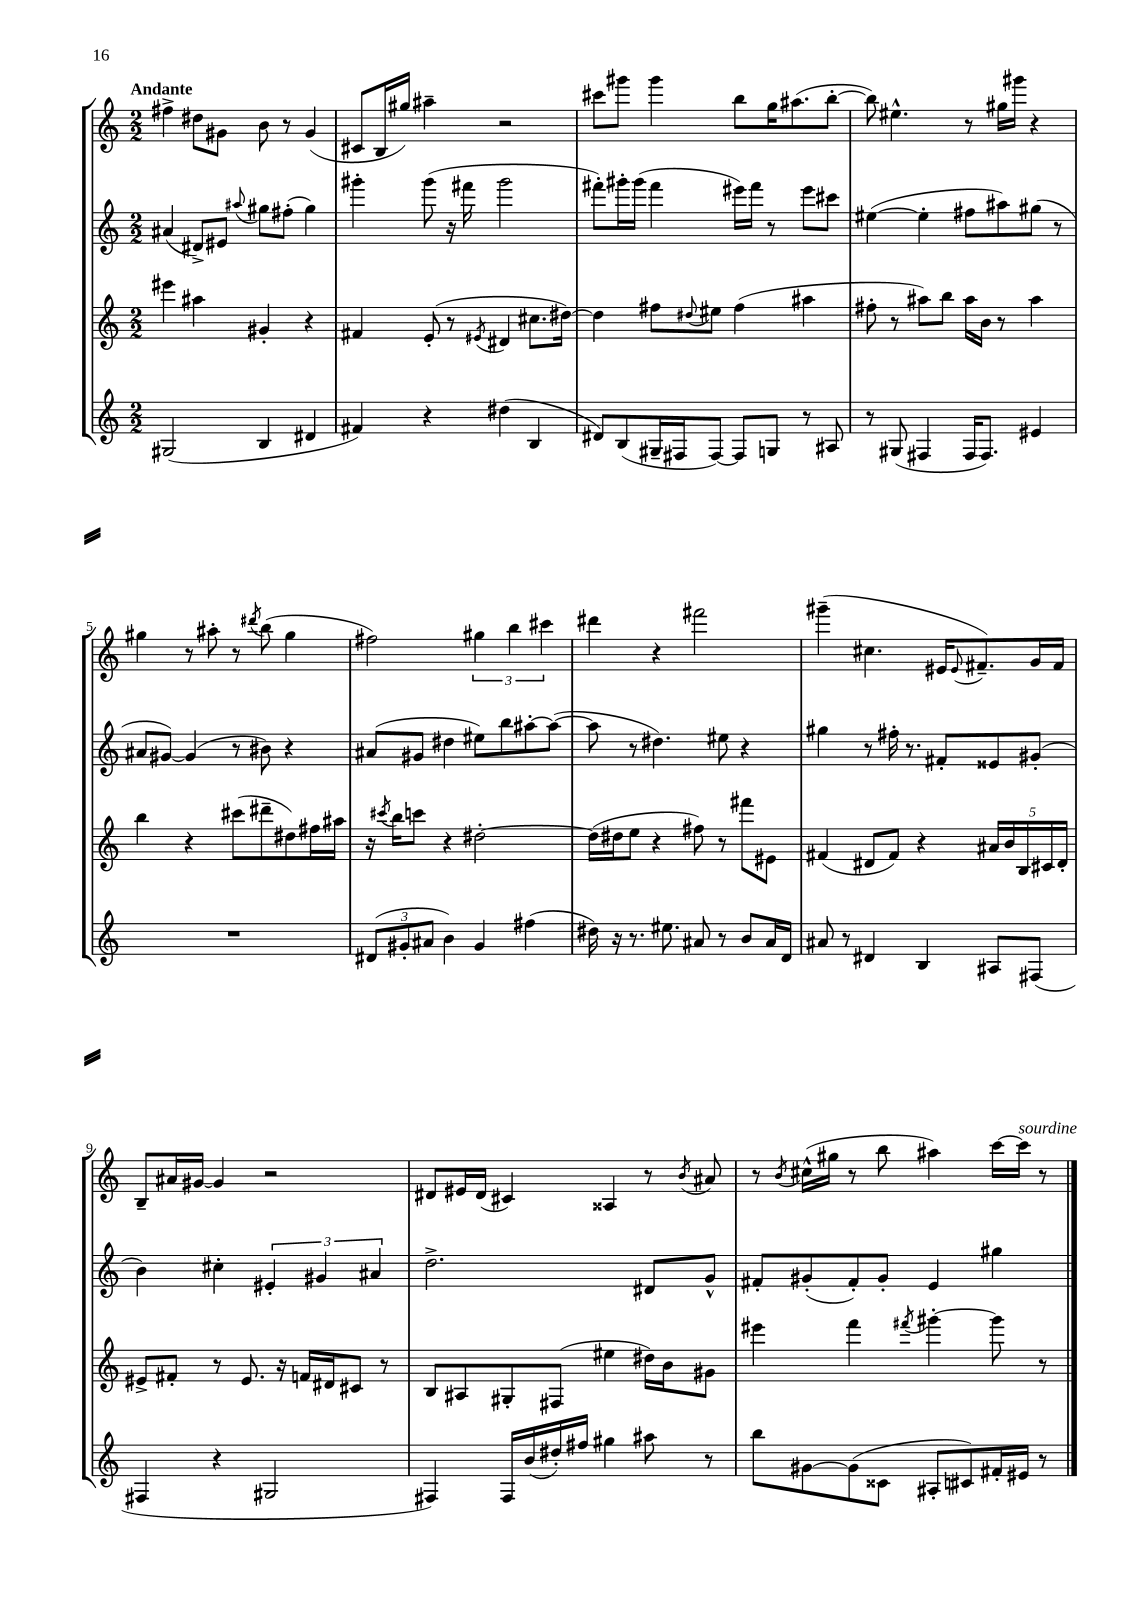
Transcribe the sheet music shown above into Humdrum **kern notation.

**kern	**kern	**kern	**kern
*staff4	*staff3	*staff2	*staff1
*clefG2	*clefG2	*clefG2	*clefG2
*k[]	*k[]	*k[]	*k[]
*M2/2	*M2/2	*M2/2	*M2/2
(2G#	4eee#	(4a#	4ff#^
.	4aa#	8d#^)	8dd#
.	.	8e#	8g#
.	.	8qqaa#	.
4B	4g#'	8gg#	8b
.	.	(8ff#'	8r
4d#	4r	4gg#)	(4g#
=	=	=	=
4f#)	4f#	4ggg#'	8c#
.	.	.	16B
.	.	.	16gg#)
4r	(8e'	(8ggg#	4aa#~
.	8r	16r	.
.	.	16fff#	.
.	8qe#	.	.
(4dd#	4d#	2ggg#	2r
4B	8.cc#	.	.
.	[16dd#)	.	.
=	=	=	=
8d#)	4dd#]	8fff#')	8ccc#
(8B	.	16ggg#'	8ggg#
.	.	(16ggg#	.
16G#~	8ff#	4fff#	4ggg#
16F#	.	.	.
.	8qqdd#	.	.
[8F#)	8ee#	.	.
8F#]	(4ff#	16eee#)	8bb
.	.	16fff#	.
8G	.	8r	16gg
.	.	.	(8.aa#
8r	4aa#	8eee#	.
8A#	.	8ccc#	[8bb'
=	=	=	=
8r	8ff#'	([4ee#	8bb])
(8G#	8r	.	4.ee#^^
4F#	8aa#)	4ee#']	.
.	8bb	.	.
16F#	16aa#	8ff#	8r
8.F#)	16b	.	.
.	8r	8aa#)	16gg#
.	.	.	16ggg#
4e#	4aa#	(8gg#	4r
.	.	8r	.
=	=	=	=
1r	4bb	8a#	4gg#
.	.	[8g#)	.
.	4r	(4g#]	8r
.	.	.	8aa#'
.	(8ccc#	8r	8r
.	.	.	8qddd#
.	8ddd#~	8b#)	(8bb
.	8dd#)	4r	4gg#
.	16ff#	.	.
.	16aa#	.	.
=	=	=	=
(12d#	16r	(8a#	2ff#)
.	8qccc#	.	.
.	16bb	.	.
12g#'	.	.	.
.	8ccc	8g#	.
12a#	.	.	.
4b)	4r	4dd#	.
4g#	[2dd#'	8ee#)	6gg#
.	.	8bb	.
.	.	.	6bb
(4ff#	.	[8aa#'	.
.	.	.	6ccc#
.	.	(8aa#_	.
=	=	=	=
16dd#)	(16dd#]	8aa#]	4ddd#
16r	16dd#	.	.
8.r	8ee	8r	.
.	4r	4.dd#)	4r
8.ee#	.	.	.
8a#	8ff#)	.	2fff#
8r	8r	8ee#	.
8b	8fff#	4r	.
16a#	8e#	.	.
16d	.	.	.
=	=	=	=
8a#	(4f#	4gg#	(4ggg#~
8r	.	.	.
4d#	8d#	8r	4.cc#
.	8f#)	16ff#'	.
.	.	8.r	.
4B	4r	.	.
.	.	8f#'	16e#
.	.	.	8qqe#
.	.	.	8.f#~)
8A#	20a#	8e##	.
.	20b	.	.
.	20B	.	.
(8F#	.	(8g#'	16g
.	20c#	.	.
.	.	.	16f#
.	20d#'	.	.
=	=	=	=
4F#	8e#^	4b)	8B~
.	8f#'	.	16a#
.	.	.	[16g#
4r	8r	4cc#'	4g#]
.	8.e#	.	.
2G#	.	6e#'	2r
.	16r	.	.
.	16f	.	.
.	.	6g#	.
.	16d#	.	.
.	8c#	.	.
.	.	6a#	.
.	8r	.	.
=	=	=	=
4F#)	8B	2.dd^	8d#
.	8A#	.	16e#
.	.	.	(16d#
16F#	8G#'	.	4c#)
(16b	.	.	.
16dd#')	(8F#	.	.
16ff#	.	.	.
4gg#	4ee#	.	4A##
8aa#	16dd#)	8d#	8r
.	16b	.	.
.	.	.	8qb
8r	8g#	8g^^	8a#
=	=	=	=
8bb	4eee#	8f#'	8r
.	.	.	8qb
[8g#	.	(8g#'	(16cc#^^
.	.	.	16gg#
(8g#]	4fff	8f#')	8r
8c##	.	8g#'	8bb
.	8qfff#	.	.
8A#'	[4ggg#'	4e	4aa#)
8c#)	.	.	.
16f#'	8ggg#]	4gg#	[16ccc
16e#	.	.	16ccc]
8r	8r	.	8r
==	==	==	==
*-	*-	*-	*-
